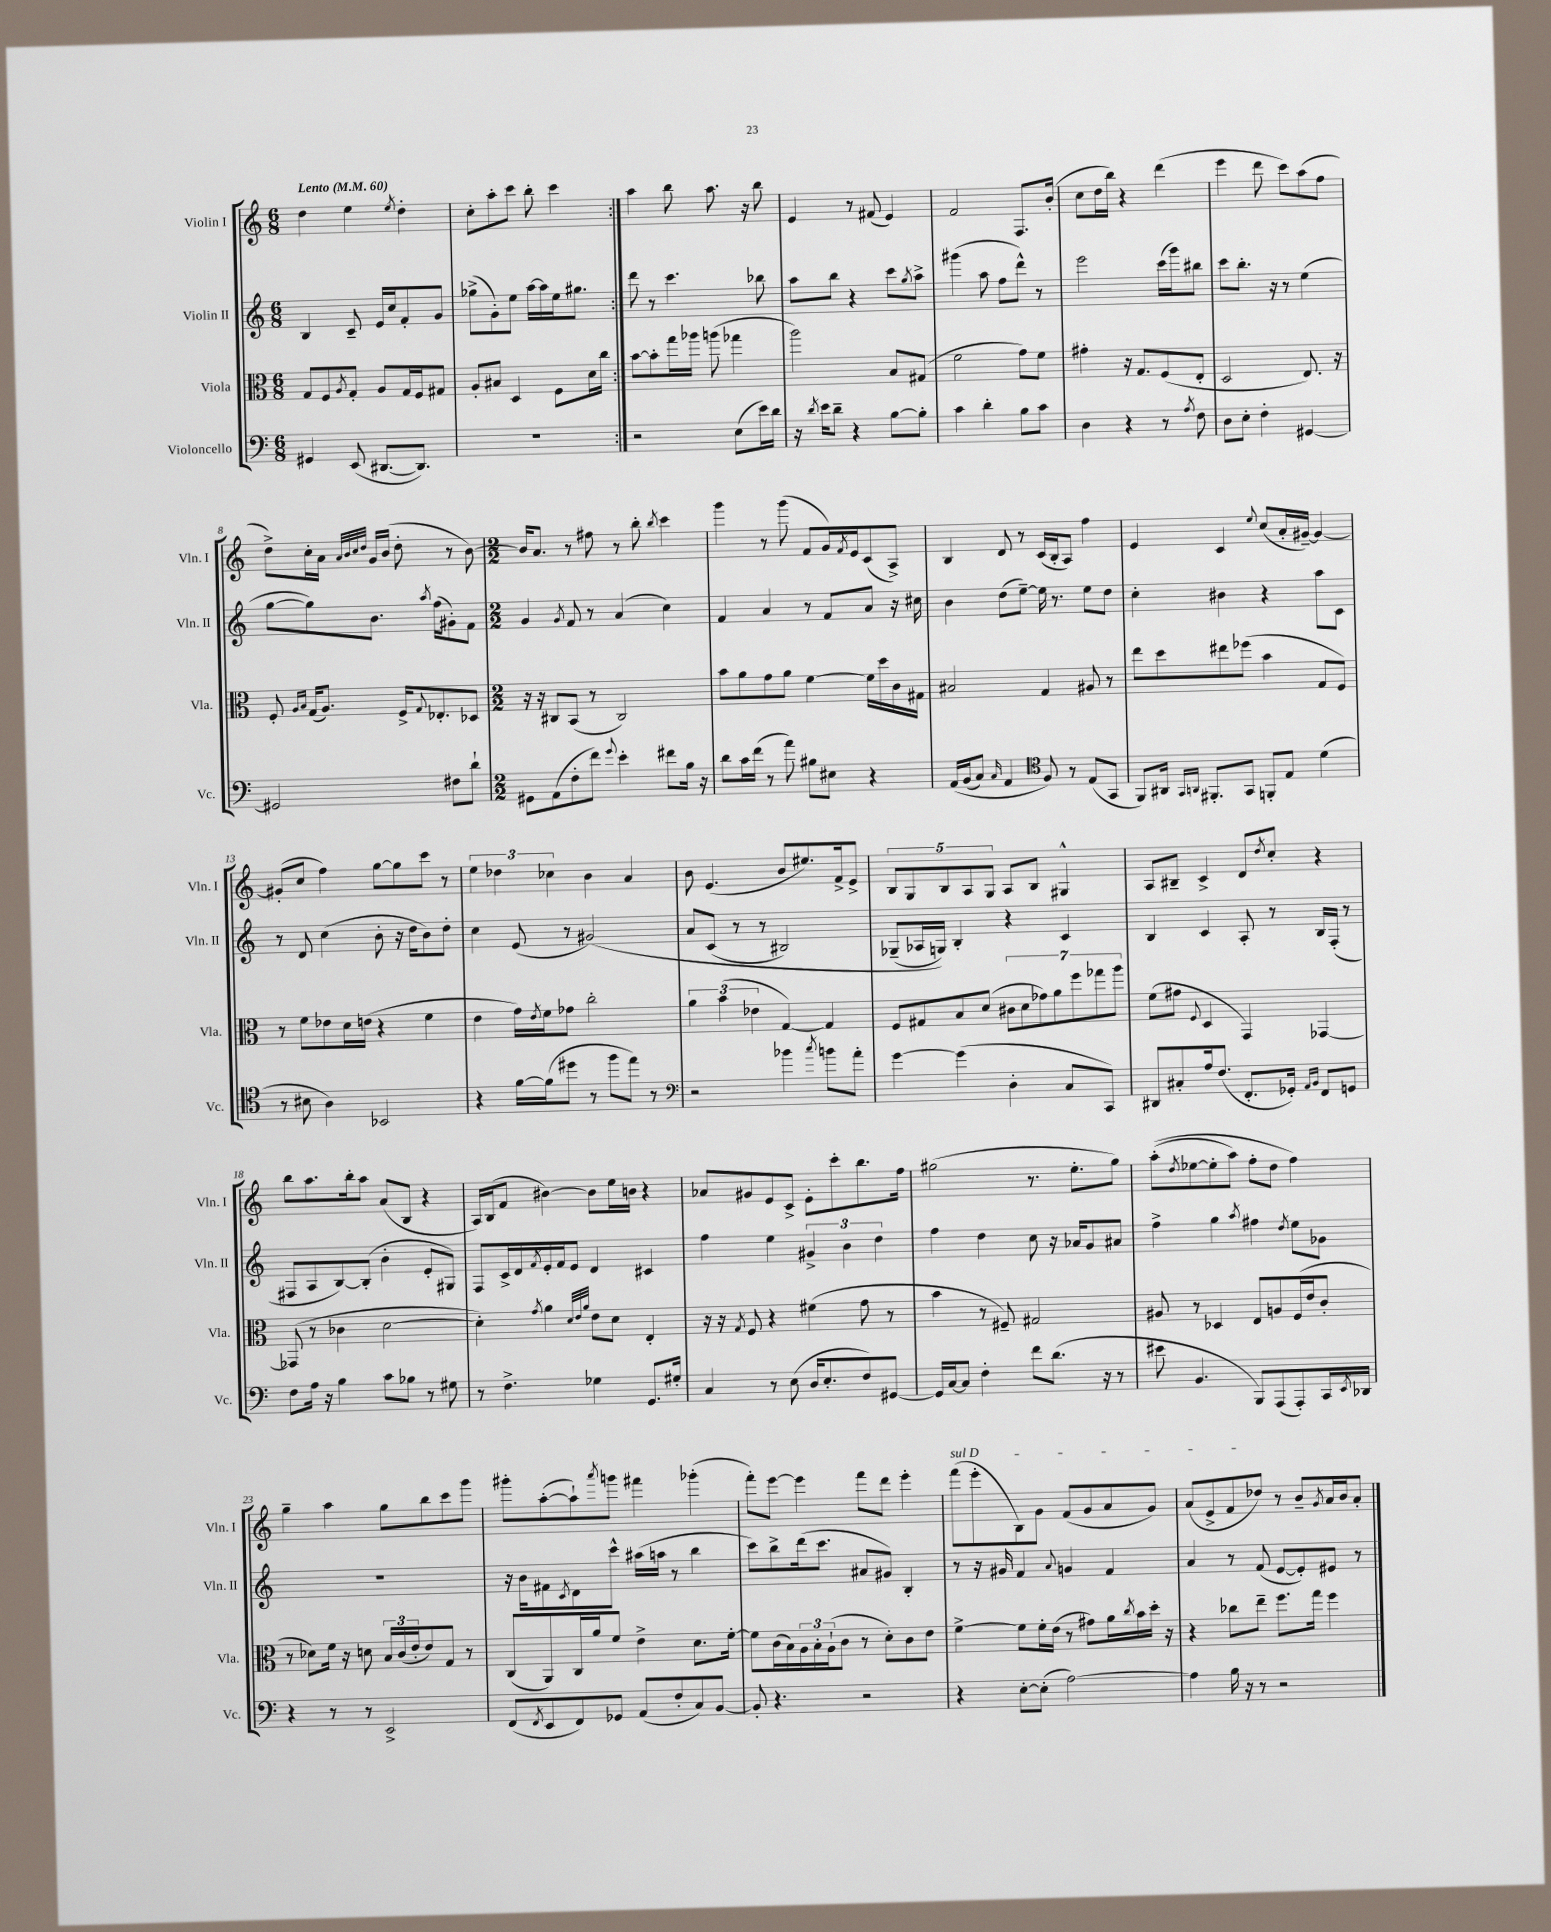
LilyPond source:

<<
\new StaffGroup <<
\new Staff = "s0" \with { instrumentName = "Violin I" shortInstrumentName = "Vln. I" } {
    \clef treble \key c \major \numericTimeSignature \time 6/8 \tempo "Lento" 4 = 60
    \repeat volta 2 { d''4 e''4 \acciaccatura { e''8 } d''4-. |
    c''8-. a''8-. c'''8 b''8-. c'''4 | }
    a''4 b''8 a''8. r16 b''8 |
    e'4 r8 fis'8( e'4) |
    f'2 f8. b'16-.( |
    c''8 d''16 b''16) r4 d'''4( |
    e'''4 d'''8 c'''8) a''8( f''8 |
    d''8->) c''16-. a'16 \grace { a'32 b'32 c''32 d''32 } g'16 b'16( d''8-. r8 b'8~) |
    \numericTimeSignature \time 2/2 b'16 a'8. r8 fis''8 r8 b''8-. \acciaccatura { b''8 } c'''4 |
    g'''4 r8 g'''8( f'8 g'16) \acciaccatura { f'8 } e'16 c'8( a8->) |
    b4 d'8 r8 c'16( b16-. a8) f''4 |
    e'4 c'4 \appoggiatura { e''8 } c''8( a'16-. gis'16~--) gis'4~ |
    gis'8-.( c''8 f''4) g''8~ g''8 c'''8 r8 |
    \tuplet 3/2 { e''4 des''4 ces''4 } b'4 a'4 |
    b'8 e'4.( b'8 eis''8.) f'16-> e'8-> |
    \tuplet 5/4 { b8 g8 b8 a8 g8 } a8 b8 gis4-^ |
    a8 bis8-- c'4-> d'8 \acciaccatura { d''8 } c''8-. r4 |
    b''8 a''8. b''16-. a''8 a'8( b8 r4 |
    a16) b16( f'8 bis'4~) bis'8 e''16 b'16 r4 |
    aes'8 gis'8 e'8 c'8-> e'8-. c'''8-. b''8. f''16 |
    gis''2( r8. e''8.-. gis''8) |
    a''8-.(\( \acciaccatura { d''8 } ees''8~ ees''8-. a''8) f''8-. d''8 f''4\) |
    g''4-- a''4 g''8 b''8 c'''8 g'''8 |
    gis'''8-. a''8~-.( a''8-!) \acciaccatura { a'''8 } g'''8 fis'''4 ges'''4-.( |
    f'''8-.) e'''8~ e'''4 f'''8 d'''8 e'''4-. |
    \once \override TextSpanner.bound-details.left.text = \markup { \italic "sul D" } f'''8\startTextSpan( e'''8-. b8) g'8 f'8( g'8 a'8 g'8) |
    a'8( e'8-> f'8 des''8\stopTextSpan) r8 b'8-- \acciaccatura { g'8 } a'16 b'16 a'8-. \bar "|." |
}
\new Staff = "s1" \with { instrumentName = "Violin II" shortInstrumentName = "Vln. II" } {
    \clef treble \key c \major \numericTimeSignature \time 6/8
    \repeat volta 2 { b4 c'8-- e'16 c''16 f'8-. g'8 |
    ges''8->( g'8-.) e''8 a''16~ a''16 e''16 gis''8. | }
    d'''8 r8 c'''4. bes''8 |
    a''8 b''8 r4 c'''8 \acciaccatura { g''8 } a''8-> |
    gis'''4( a''8 f''8 d'''8-^) r8 |
    e'''2 c'''16( g'''16) bis''8 |
    c'''8 b''8.-. r16 r8 e''4( |
    g''8~ g''8) b'8. \acciaccatura { a''8 } f''16( gis'8-.) f'8 |
    \numericTimeSignature \time 2/2 g'4 \acciaccatura { g'8 } f'8 r8 a'4( c''4) |
    f'4 a'4 r8 f'8 a'8 r16 cis''16 |
    b'4 d''8( e''8~--) e''16 r8. e''8 d''8 |
    c''4-. bis'4 r4 a''8 c'8 |
    r8 d'8 c''4( b'8-. r16 d''16 b'8) d''8-. |
    c''4 e'8( r8 gis'2)\( |
    a'8 c'8( r8 r8 bis2) |
    ges8--( aes16 g16)\) b4-. r4 c'4 |
    b4 c'4 a8-. r8 b16 f16-.( r8 |
    fis8 a8 b8~) b8-.( b'4-. e'8-. gis8) |
    f8 c'16-> d'16 \acciaccatura { f'8 } e'16-. f'16 e'8 d'4 cis'4 |
    f''4 e''4 \tuplet 3/2 { gis'4-> b'4 d''4 } |
    f''4 d''4 c''8 r16 aes'16 g'8 ais'8 |
    f''4-> g''4 \acciaccatura { a''8 } fis''4 \acciaccatura { d''8 } e''8 ges'8 |
    R1 |
    r16 b'16 fis'8 \acciaccatura { c'8 } d'8 c'''8-^ ais''16( a''16 r8 b''4 |
    c'''8) b''8-> d'''16( c'''8. ais'8 gis'8) b4-. |
    r8 r16 gis'16 f'4 \appoggiatura { a'8 } g'4 f'4 |
    a'4 r8 f'8( e'8~ e'8-.) eis'8 r8 \bar "|." |
}
\new Staff = "s2" \with { instrumentName = "Viola" shortInstrumentName = "Vla." } {
    \clef alto \key c \major \numericTimeSignature \time 6/8
    \repeat volta 2 { g8 f8 \acciaccatura { a8 } g8-. a8 g16 f16 gis8 |
    a8-. bis8 d4 f8 d'16 c''16 | }
    b'8~ b'8-. g''16 aes''16 a''8( ges''4 |
    a''2) b8 gis8( |
    f'2 g'8) f'8 |
    gis'4-. r16 g8. f8( e8-. |
    d2 e8.) r16 |
    f8-. \grace { a16 b16 } g16( a8.) f16-> \appoggiatura { g8 } ees8.-. des8 |
    \numericTimeSignature \time 2/2 r16 r16 cis8 b,8( r8 cis2) |
    b'8 a'8 g'8 a'8 f'4~ f'16 d''16 c'16 gis16 |
    bis2 g4 ais8 r8 |
    e''8 d''8 eis''8 fes''8( b'4 g8 f8) |
    r8 f'8 ees'8 d'16 e'16( r4 f'4 |
    e'4 g'16) \acciaccatura { e'8 } f'16 ges'8 c''2-. |
    \tuplet 3/2 { a'4 b'4( ees'4 } g4~) g4 |
    f8 gis8 b8 d'8( \tuplet 7/4 { cis'8 d'8 ges'8) a'8 f''8 ges''8 a''8 } |
    f'8( gis'8 \appoggiatura { f8 } d4 g,4) ges,4~ |
    ges,8( r8 ces'4 d'2~ |
    d'4-.) \acciaccatura { g'8 } a'4 \grace { d'32 e'32 a'32 } e'8 d'8 e4-. |
    r16 r16 \acciaccatura { g8 } f8 r4 fis'4( g'8 r8 |
    b'4 r8 fis8--) gis2 |
    ais8 r8 des4 e8 a8 f16( e'16 c'8-. |
    r8 des'8) f'16 r16 d'8 \tuplet 3/2 { b16 c'16( e'16-. } e'8) g8 r8 |
    c8( a,8) c16 a'16 f'8 e'4-> d'8. f'16~-. |
    f'8 c'16( b16) \tuplet 3/2 { a16 b16-. a16-!( } c'8 r8 d'8-.) c'8 e'8 |
    f'4~-> f'8 f'16-. e'16( r8 gis'8) a'16 \acciaccatura { c''8 } b'16 d''16-. r16 |
    r4 ces''8 e''8-- f''8. g''16 f''4 \bar "|." |
}
\new Staff = "s3" \with { instrumentName = "Violoncello" shortInstrumentName = "Vc." } {
    \clef bass \key c \major \numericTimeSignature \time 6/8
    \repeat volta 2 { gis,4 e,8( dis,8.~ dis,8.) |
    R2. | }
    r2 e8( e'16) d'16 |
    r16 \acciaccatura { d'8 } e'16 d'8-- r4 b8~ b8-. |
    c'4 d'4-. b8 c'8 |
    d4 r4 r8 \acciaccatura { a8 } f8 |
    d8 e8-. f4-. gis,4~ |
    gis,2 fis8 d'8-! |
    \numericTimeSignature \time 2/2 gis,8 a,8( f8-. f'8) \appoggiatura { g'8 } e'4-. fis'8 b16 r16 |
    d'8 c'16 f'16( r8 a'8) bis8 eis8 r4 |
    a,16\( b,16( c8) \grace { c16 } a,4 \clef tenor f8\) r8 e8( g,8 |
    f,8) ais,16 \grace { g,16 a,16 } fis,8.-. g,8 f,8-. e8 d'4( |
    r8 bis8 a4) bes,2 |
    r4 f'16~ f'16( dis''8 r8 f''8 e''8) r8 |
    \clef bass r2 bes'4 \acciaccatura { c''8 } b'8 a'8-. |
    g'4~ g'4( d4-. c8 c,8) |
    dis,8 cis8-. a16 f8.( f,8.-. ges,16-.) \grace { a,16 b,16 } f,8 g,8 |
    f8 a16 r16 b4 c'8 bes8 r8 gis8 |
    r8 f4.-> ges4 g,8. gis16-. |
    c4 r8 e8( d16 e8.-. f8) gis,8~ |
    gis,16 c16~ c8 f4-. f'8 d'8.( r16 r8 |
    eis'8 b,4. b,,8) a,,8( a,,8-.) c,16 \acciaccatura { e,8 } des,16 |
    r4 r8 r8 e,2-> |
    f,8( \acciaccatura { f,8 } e,8 f,8) ges,8 a,8( f8-. c8) b,8~ |
    b,8-. r4. r2 |
    r4 e8~-. e8-.( a2~) |
    a4 b16 r16 r8 r2 \bar "|." |
}
>>
>>
